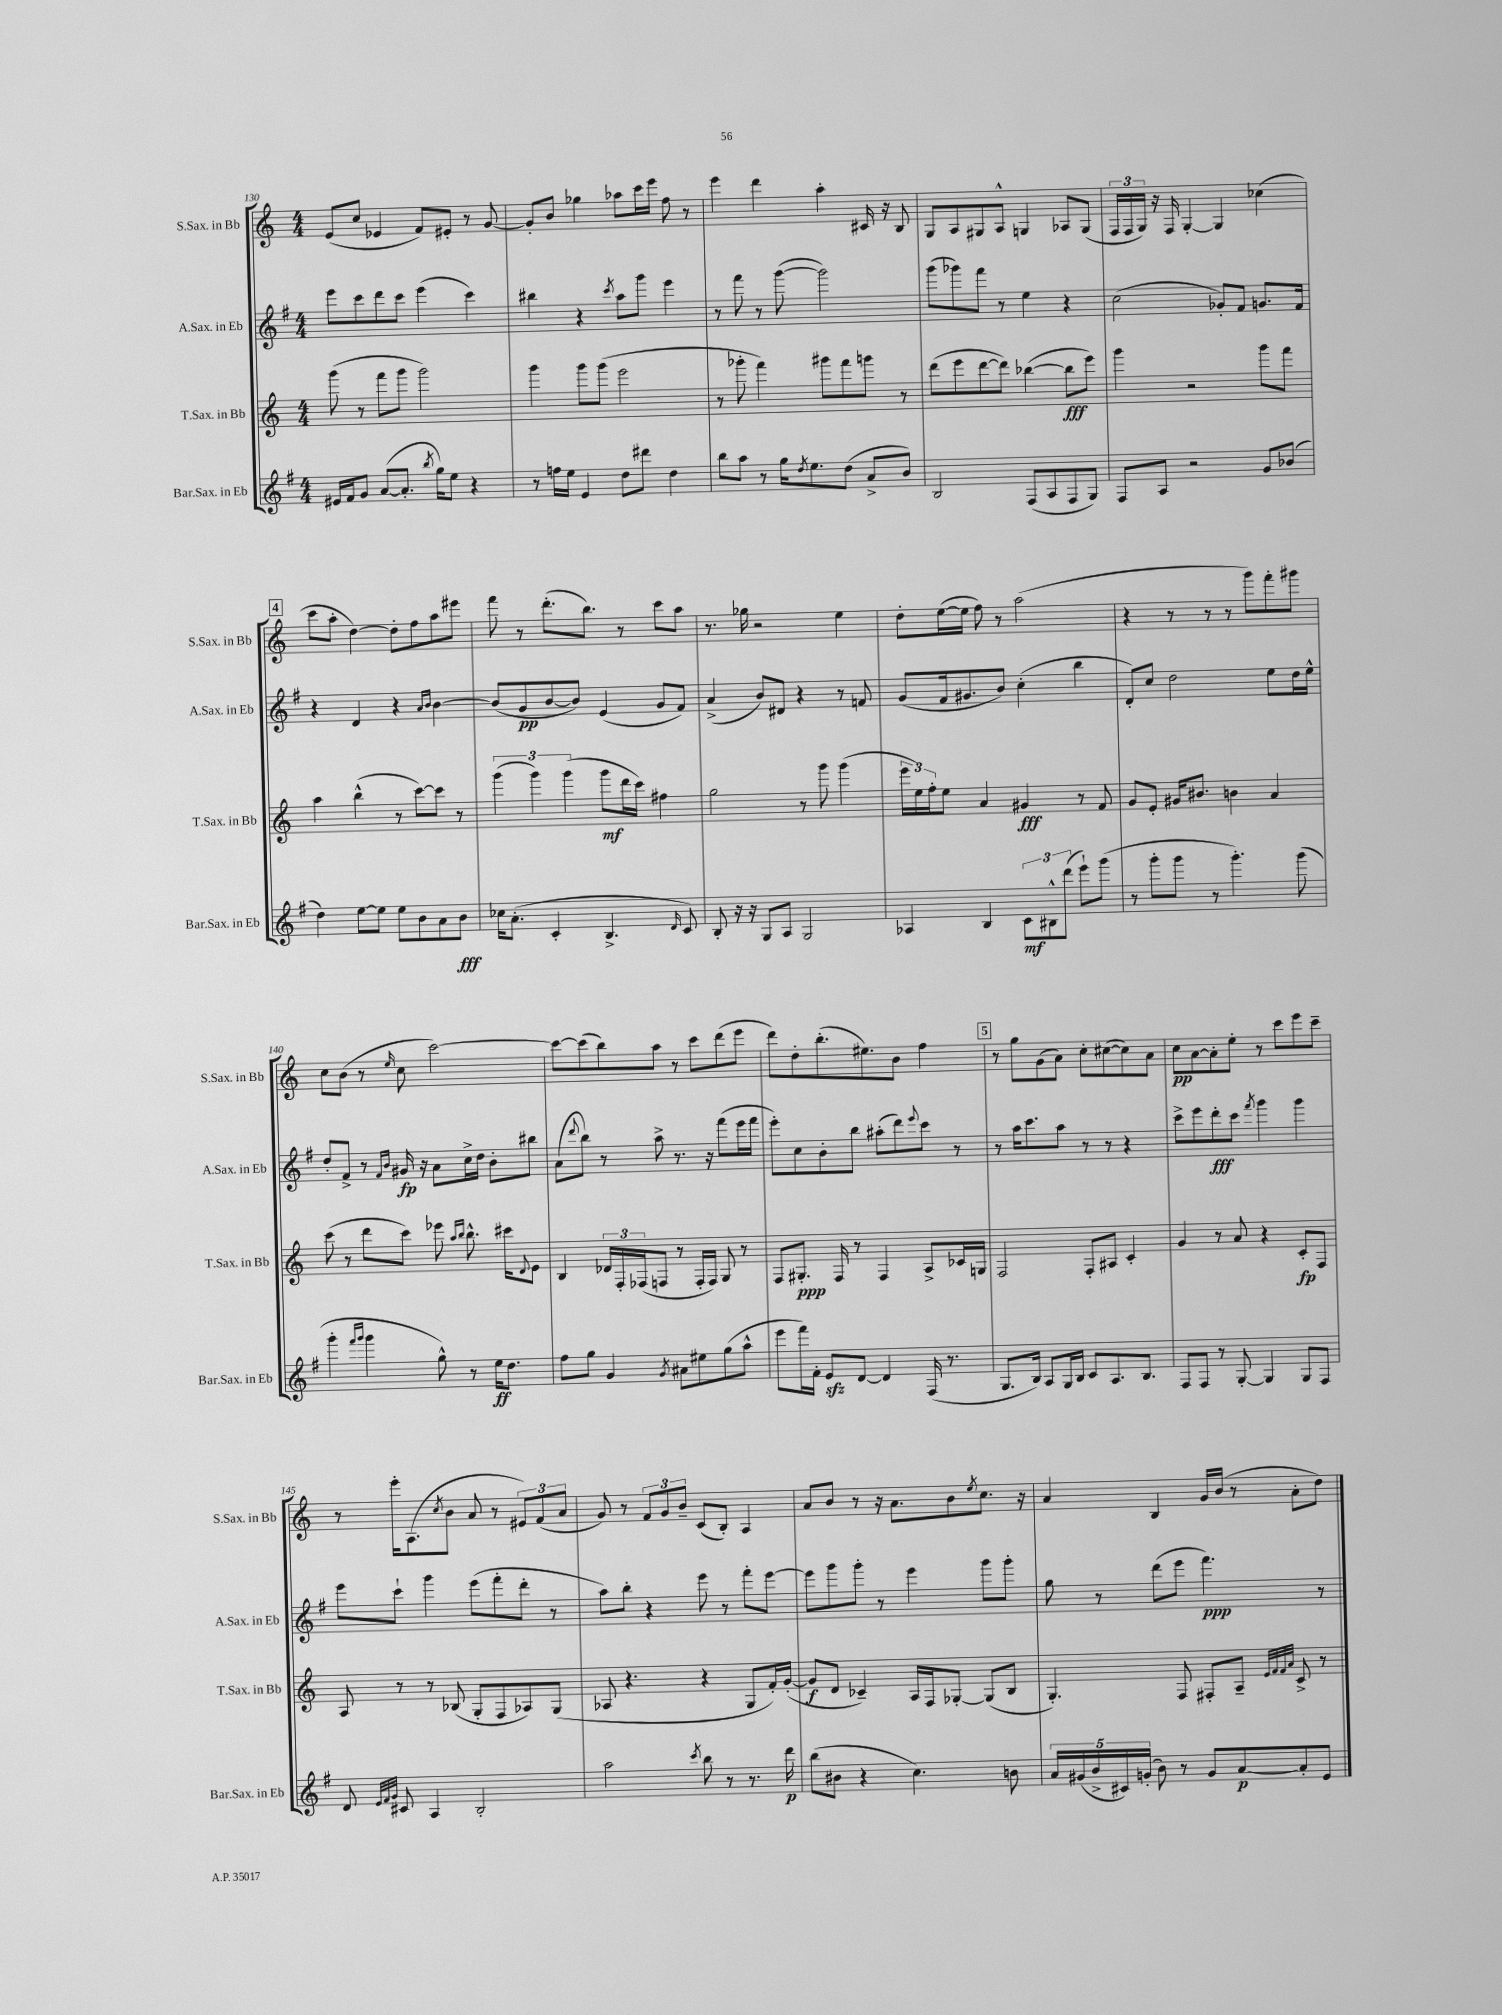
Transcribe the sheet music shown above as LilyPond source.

<<
\new StaffGroup <<
\new Staff = "s0" \with { instrumentName = "S.Sax. in Bb" shortInstrumentName = "S.Sax. in Bb" } {
    \clef treble \key c \major \numericTimeSignature \time 4/4
    e'8( c''8 ees'4 f'8) eis'8-. r8 g'8~ |
    g'8-. b'8 ges''4 aes''8 c'''16 e'''16 f''8 r8 |
    e'''4 d'''4 a''4-. cis'16 r16 b8 |
    g8 a8 gis8 a8-^ g4 aes8 g8( |
    \tuplet 3/2 { f16 f16 g16) } r16 f16 g4~-. g4 ces''4( |
    \mark \markup { \box "4" } c'''8 a''8-. d''4~) d''8-. f''8 a''8 eis'''8 |
    f'''8 r8 d'''8.-.( b''8.) r8 c'''8 a''8 |
    r8. ges''16 r2 e''4 |
    d''8-. e''16~( e''16 f''8) r8 a''2( |
    r4 r8 r8 r8 g'''8) f'''8-. gis'''8 |
    c''8 b'8( r8 \grace { e''16 } c''8 c'''2~) |
    c'''8~ c'''8( b''8) a''8 r8 c'''8 d'''8( e'''8 |
    d'''8) d''8-. b''8.-.( eis''8.) b'8 f''4 |
    \mark \markup { \box "5" } r8 g''8 g'8( a'8) c''8-. cis''8~( cis''8) a'8 |
    c''8\pp a'8~ a'8-. e''8-. r8 c'''8 e'''8 c'''8-- |
    r8 e'''16-. a8.( \acciaccatura { c''8 } b'8 a'8 r8 \tuplet 3/2 { eis'8) f'8( a'8 } |
    g'8) r8 \tuplet 3/2 { f'8 g'8 b'8-- } c'8( b8-.) a4 |
    a'8 b'8 r8 r16 a'8. b'8 \acciaccatura { e''8 } c''8. r16 |
    a'4 b4 g'16 b'16( r8 a'8-. d''8) \bar "|." |
}
\new Staff = "s1" \with { instrumentName = "A.Sax. in Eb" shortInstrumentName = "A.Sax. in Eb" } {
    \clef treble \key g \major \numericTimeSignature \time 4/4
    e'''8 c'''8 d'''8 c'''8 e'''4( c'''4) |
    bis''4 r4 \acciaccatura { c'''8 } a''8 g'''8 e'''4 |
    r8 fis'''8 r8 g'''8~( g'''2) |
    g'''8( ges'''8) fis'''8 r8 e''4 r4 |
    c''2( ges'8-.) fis'8 g'8. fis'16 |
    \mark \markup { \box "4" } r4 d'4 r4 \grace { a'16 b'16 } b'4~ |
    b'8( g'8\pp b'8~ b'8) e'4( g'8 fis'8) |
    a'4->( b'8) dis'8 r4 r8 f'8 |
    g'8( fis'16 gis'8. b'8) c''4-.( b''4 |
    d'8-.) c''8 d''2 e''8 d''16 e''16-^ |
    d''8-. fis'8-> r8 \grace { fis'16 b'16 } gis'16\fp r16 a'8 c''16-> d''16 b'8-. bis''8 |
    a'8( \appoggiatura { d'''8 } b''8) r8 a''8-> r8. r16 fis'''8( e'''16 fis'''16 |
    e'''8-.) c''8 b'8-. b''8 ais''8-.( d'''8) \appoggiatura { e'''8 } c'''8 r8 |
    \mark \markup { \box "5" } r8 a''16 c'''8. a''8 r8 r8 r4 |
    c'''8-> e'''8 d'''8-.\fff c'''8 \acciaccatura { fis'''8 } g'''4 g'''4 |
    e'''8 c'''8-! g'''4 e'''8( fis'''8-. d'''8-. r8 |
    a''8) b''8-. r4 e'''8 r8 fis'''8-. e'''8~ |
    e'''8 g'''8 g'''8-. r8 e'''4 g'''8 g'''8-. |
    g''8 r8 d'''8( e'''8 fis'''4.\ppp) r8 \bar "|." |
}
\new Staff = "s2" \with { instrumentName = "T.Sax. in Bb" shortInstrumentName = "T.Sax. in Bb" } {
    \clef treble \key c \major \numericTimeSignature \time 4/4
    g'''8( r8 f'''8 g'''8 g'''2) |
    g'''4 g'''8 g'''8( e'''2 |
    r8 ges'''8-. f'''4) gis'''8 f'''8 g'''8 r8 |
    d'''8( e'''8 d'''8~ d'''8) bes''4~( bes''8\fff e'''8) |
    g'''4 r2 g'''8 f'''8 |
    \mark \markup { \box "4" } a''4 b''4-^( r8 c'''8~) c'''8 r8 |
    \tuplet 3/2 { g'''4( g'''4) g'''4( } g'''8\mf d'''16 c'''16) fis''4 |
    g''2 r8 g'''8 g'''4( |
    \tuplet 3/2 { e'''16 e''16) f''16-. } e''8 a'4 gis'4\fff r8 f'8 |
    g'8 e'8-. gis'16 bis'8. b'4 a'4 |
    c'''8( r8 d'''8 c'''8) ees'''8 \grace { a''16 b''16 } b''8.-^ cis'''16 \appoggiatura { d'8 } e'8 |
    b4 \tuplet 3/2 { des'16 f16-. fes16( } f8 r8 f16-. f16) g8 r8 |
    f8 gis8.-.\ppp f16 r8 f4 a8-> ces'16 g16 |
    \mark \markup { \box "5" } f2 f8-. ais8 c'4-. |
    g'4 r8 a'8 r4 c'8-.\fp f8 |
    a8 r8 r8 bes8( g8-. f8 aes8) g8( |
    aes8 r4. r4 g8 f'16-.) g'16~-.( |
    g'8\f d'8 ces'4--) a16 f16 ges8~-. ges8( b8 |
    g4.-.) f8 fis8-. a8-- \grace { e'32 f'32 f'32 a'32 } c'8-> r8 \bar "|." |
}
\new Staff = "s3" \with { instrumentName = "Bar.Sax. in Eb" shortInstrumentName = "Bar.Sax. in Eb" } {
    \clef treble \key g \major \numericTimeSignature \time 4/4
    eis'16 fis'16 g'8 a'8~( a'8.-. \acciaccatura { b''8 } g''16) e''8 r4 |
    r8 f''16 e''16 e'4 d''8 dis'''8 d''4 |
    b''8 a''8 r8 g''16 \acciaccatura { d''8 } e''8. d''8( a'8-> b'8) |
    b2 fis8( a8 fis8 g8) |
    fis8 a8 r2 g'8 bes'8( |
    \mark \markup { \box "4" } d''4) e''8~ e''8 e''8 b'8 a'8 b'8\fff |
    ces''16 a'8.-.( c'4-. b4.-> \grace { d'16 } c'8) |
    b8-. r16 r16 g8 a8 g2 |
    aes4 b4 \tuplet 3/2 { c'8\mf bis8-^ d'''8( } e'''8-!) g'''8( |
    r8 g'''8-. g'''8 r8 g'''4.-.) g'''8( |
    g'''4-. \grace { fis'''16 g'''16 } g'''4 g''8-^) r8 e''16\ff d''8. |
    fis''8 g''8 g'4 \acciaccatura { g'8 } ais'8 eis''8 g''8( a''8-^ |
    e'''8 fis'''16) fis'16-. e'8\sfz d'8~ d'4 fis16( r8. |
    \mark \markup { \box "5" } g8. b16) a8 g16 b16 c'8 a8. b8. |
    fis8 fis8 r8 g8~-. g4 g8 fis8 |
    d'8 \grace { e'32 fis'32 g'32 } cis'8 a4 b2-. |
    a''2 \acciaccatura { c'''8 } b''8 r8 r8. d'''16\p |
    b''8( bis'8 r4 c''4.) b'8 |
    \tuplet 5/4 { a'16 gis'16( b'16-> cis'16) g'16-.( } b'8) r8 g'8 a'8~\p a'8-. e'8 \bar "|." |
}
>>
>>
\layout { \context { \Score currentBarNumber = #130 } }
